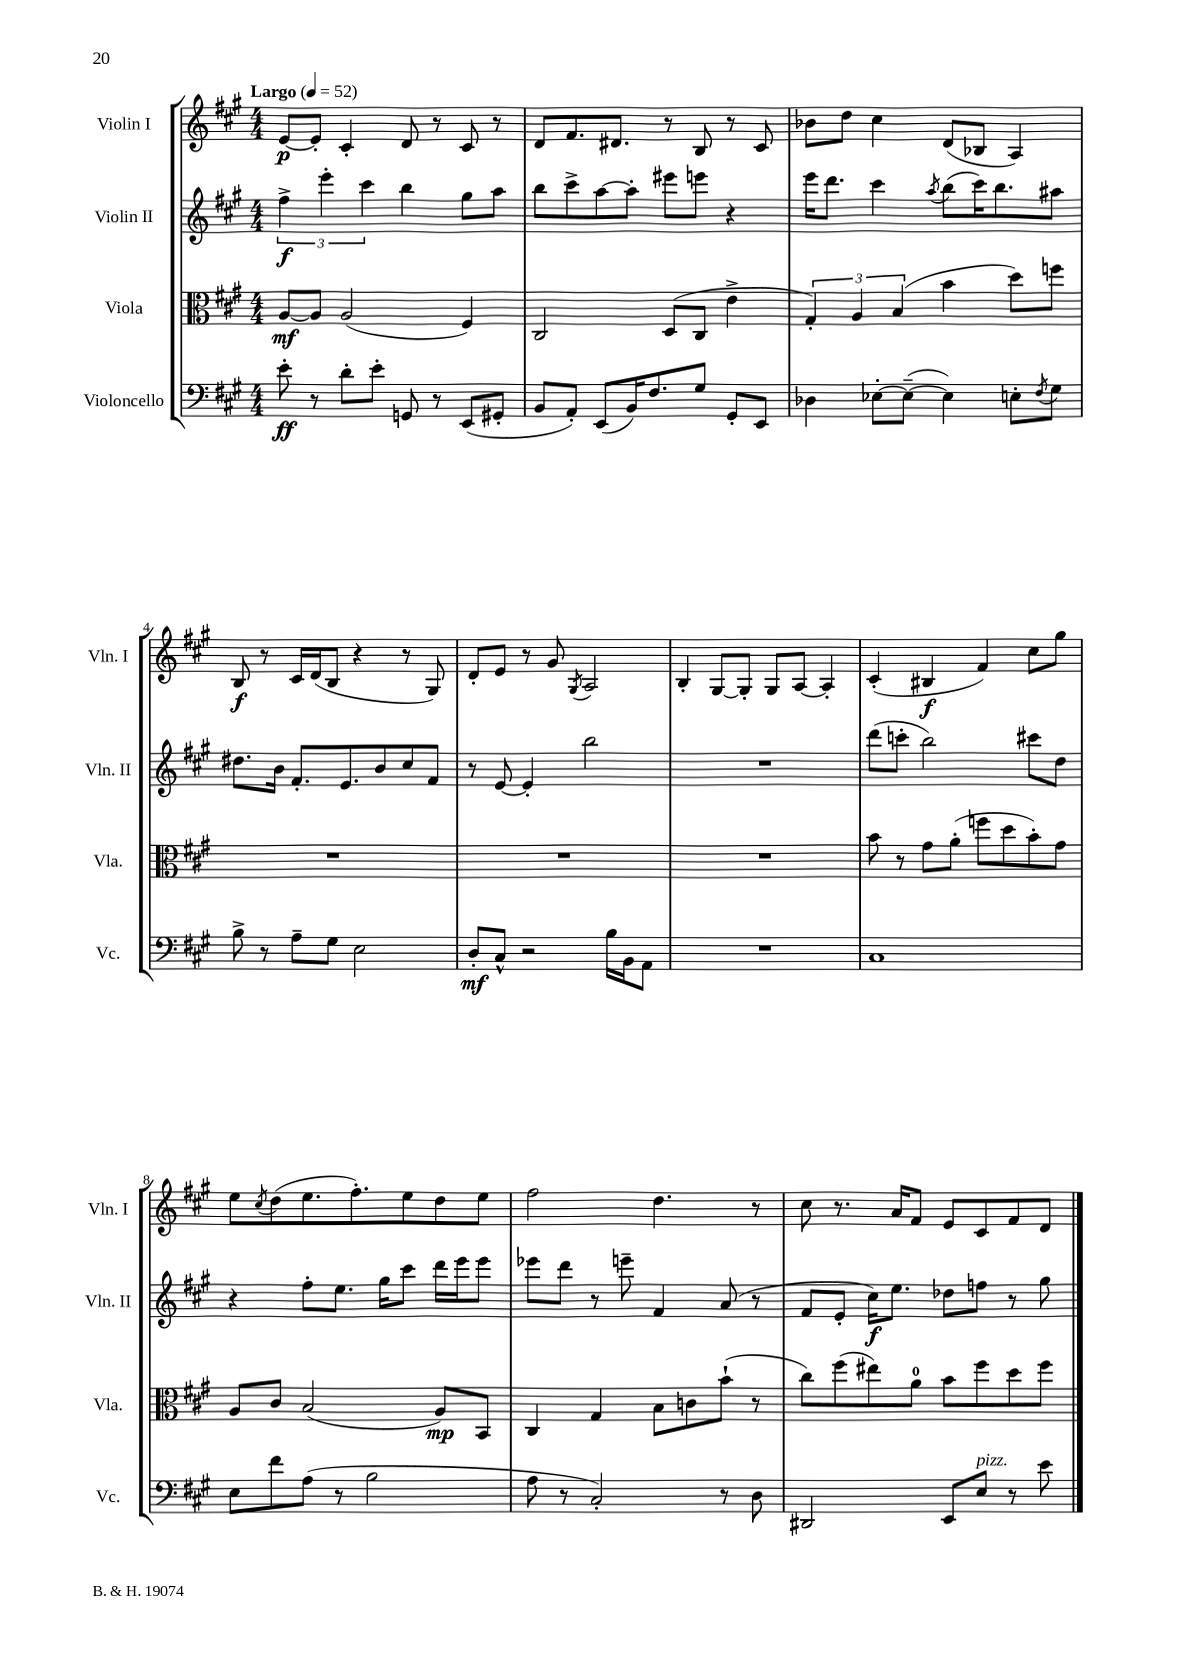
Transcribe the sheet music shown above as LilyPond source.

<<
\new StaffGroup <<
\new Staff = "s0" \with { instrumentName = "Violin I" shortInstrumentName = "Vln. I" } {
    \clef treble \key a \major \numericTimeSignature \time 4/4 \tempo "Largo" 4 = 52
    e'8~\p e'8-. cis'4-. d'8 r8 cis'8 r8 |
    d'8 fis'8. dis'8. r8 b8 r8 cis'8 |
    bes'8 d''8 cis''4 d'8( bes8 a4) |
    b8\f r8 cis'16 d'16( b8 r4 r8 gis8) |
    d'8-. e'8 r8 gis'8 \acciaccatura { gis8 } a2 |
    b4-. gis8~ gis8-. gis8 a8~ a4-. |
    cis'4-.( bis4\f fis'4) cis''8 gis''8 |
    e''8 \acciaccatura { cis''8 } d''8( e''8. fis''8.-.) e''8 d''8 e''8 |
    fis''2 d''4. r8 |
    cis''8 r8. a'16 fis'8 e'8 cis'8 fis'8 d'8 \bar "|." |
}
\new Staff = "s1" \with { instrumentName = "Violin II" shortInstrumentName = "Vln. II" } {
    \clef treble \key a \major \numericTimeSignature \time 4/4
    \tuplet 3/2 { fis''4->\f e'''4-. cis'''4 } b''4 gis''8 a''8 |
    b''8 cis'''8-> a''8~ a''8-. eis'''8 e'''8 r4 |
    e'''16 d'''8. cis'''4 \acciaccatura { a''8 } b''8( cis'''16) b''8. ais''8 |
    dis''8. b'16 fis'8.-. e'8. b'8 cis''8 fis'8 |
    r8 e'8~ e'4-. b''2 |
    R1 |
    d'''8( c'''8-. b''2) cis'''8 d''8 |
    r4 fis''8-. e''8. gis''16 cis'''8 d'''16 e'''16 e'''8 |
    ees'''8 d'''8 r8 e'''8-- fis'4 a'8( r8 |
    fis'8 e'8-. cis''16\f) e''8. des''8 f''8 r8 gis''8 \bar "|." |
}
\new Staff = "s2" \with { instrumentName = "Viola" shortInstrumentName = "Vla." } {
    \clef alto \key a \major \numericTimeSignature \time 4/4
    a8~\mf a8 a2( fis4) |
    cis2 d8( cis8 e'4-> |
    \tuplet 3/2 { gis4-.) a4 b4( } b'4 d''8) f''8 |
    R1 |
    R1 |
    R1 |
    b'8 r8 gis'8 a'8-.( f''8 d''8 b'8-.) gis'8 |
    a8 cis'8 b2( a8\mp) b,8 |
    cis4 gis4 b8 c'8 b'8-!( r8 |
    cis''8) fis''8( eis''8) a'8-0 b'8 fis''8 d''8 fis''8 \bar "|." |
}
\new Staff = "s3" \with { instrumentName = "Violoncello" shortInstrumentName = "Vc." } {
    \clef bass \key a \major \numericTimeSignature \time 4/4
    e'8-.\ff r8 d'8-. e'8-. g,8 r8 e,8( gis,8-. |
    b,8 a,8-.) e,8( b,16) fis8. gis8 gis,8-. e,8 |
    des4 ees8~-. ees8~--( ees4) e8-. \acciaccatura { fis8 } gis8 |
    b8-> r8 a8-- gis8 e2 |
    d8-.\mf cis8-^ r2 b16 b,16 a,8 |
    R1 |
    cis1 |
    e8 fis'8 a8( r8 b2 |
    a8 r8 cis2-.) r8 d8 |
    dis,2 e,8 e8^\markup { \italic "pizz." } r8 e'8 \bar "|." |
}
>>
>>
